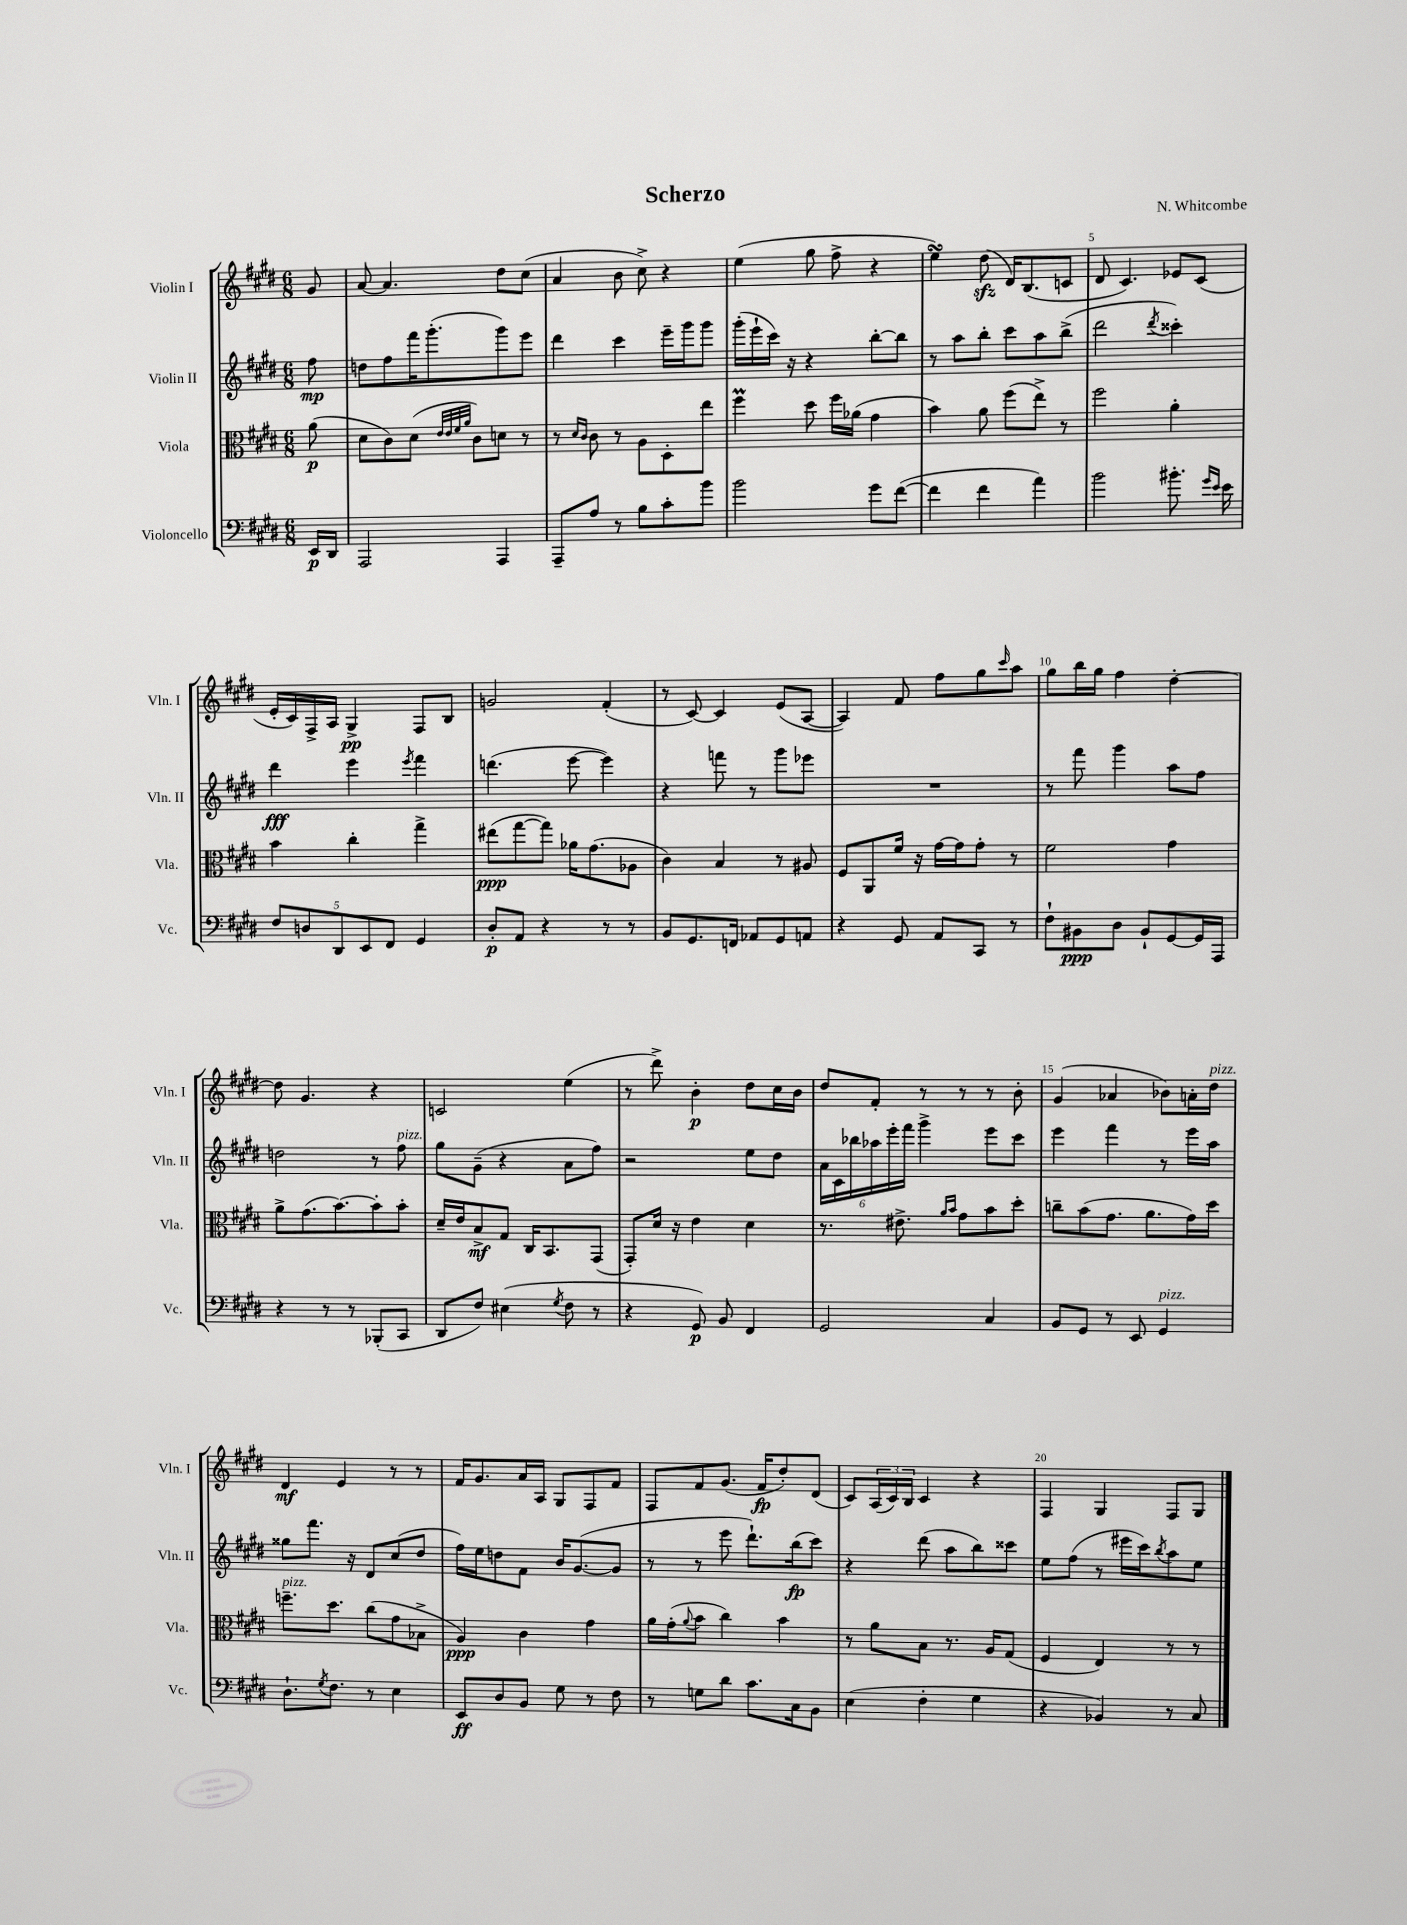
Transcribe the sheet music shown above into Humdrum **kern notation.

**kern	**dynam	**kern	**dynam	**kern	**dynam	**kern	**dynam
*part4	*part4	*part3	*part3	*part2	*part2	*part1	*part1
*staff4	*staff4	*staff3	*staff3	*staff2	*staff2	*staff1	*staff1
*I"Violoncello	*	*I"Viola	*	*I"Violin II	*	*I"Violin I	*
*I'Vc.	*	*I'Vla.	*	*I'Vln. II	*	*I'Vln. I	*
*clefF4	*	*clefC3	*	*clefG2	*	*clefG2	*
*k[f#c#g#d#]	*	*k[f#c#g#d#]	*	*k[f#c#g#d#]	*	*k[f#c#g#d#]	*
*M6/8	*	*M6/8	*	*M6/8	*	*M6/8	*
=	=	=	=	=	=	=	=
16EE/LL	p	(8a\	p	8ff#\	mp	8g#/	.
16DD#/JJ	.	.	.	.	.	.	.
=1	=1	=1	=1	=1	=1	=1	=1
2AAA/	.	8d#\L	.	8ddn\L	.	[8a/	.
.	.	8c#\)	.	8ff#\	.	4.a/]	.
.	.	(8d#\J	.	16fff#\K	.	.	.
.	.	.	.	(8.ggg#'\	.	.	.
.	.	32qqe/LLL	.	.	.	.	.
.	.	32qqe/	.	.	.	.	.
.	.	32qqf#/	.	.	.	.	.
.	.	32qqa/JJJ	.	.	.	.	.
.	.	8c#\L)	.	.	.	.	.
4AAA/	.	8dn\J	.	8ggg#\)	.	8dd#\L	.
.	.	8r	.	8eee\J	.	(8cc#\J	.
=2	=2	=2	=2	=2	=2	=2	=2
8AAA~/L	.	8r	.	4ddd#\	.	4a/	.
.	.	16qqd#/LL	.	.	.	.	.
.	.	16qqc#/JJ	.	.	.	.	.
8A/J	.	8c#\	.	.	.	.	.
8r	.	8r	.	4ccc#\	.	8b\	.
8B\L	.	8A\L	.	.	.	8cc#^\)	.
8c#'\	.	8D#'\	.	16eee~\LL	.	4r	.
.	.	.	.	16ggg#\J	.	.	.
8b\J	.	8ee\J	.	8ggg#\J	.	.	.
=3	=3	=3	=3	=3	=3	=3	=3
2b\	.	4ff#M\	.	(16ggg#'\LL	.	(4ee\	.
.	.	.	.	16eee`\	.	.	.
.	.	.	.	16ccc#\JJ)	.	.	.
.	.	.	.	16r	.	.	.
.	.	8dd#\	.	4r	.	8gg#\	.
.	.	16ff#\LL	.	.	.	8ff#^\	.
.	.	(16a-X\JJ	.	.	.	.	.
8g#\L	.	4g#\	.	[8bb'\L	.	4r	.
([8f#\J	.	.	.	8bb\J]	.	.	.
=4	=4	=4	=4	=4	=4	=4	=4
4f#\]	.	4b\)	.	8r	.	4eesSSs\)	.
.	.	.	.	8aa\L	.	.	.
4f#\	.	8a\	.	8bb'\J	.	(8dd#zz\	.
.	.	(8ff#\L	.	8ccc#\L	.	16d#/KL)	.
.	.	.	.	.	.	(8.B/	.
4a\)	.	8ee^\J)	.	8aa\	.	.	.
.	.	8r	.	(8bb^\J	.	8cn/J	.
=5	=5	=5	=5	=5	=5	=5	=5
2b\	.	2ff#\	.	2ddd#\	.	8d#/	.
.	.	.	.	.	.	4.c#/)	.
.	.	.	.	8qddd#/	.	.	.
8.b#X'\	.	4a'\	.	4ccc##X'\)	.	8e-X/L	.
.	.	.	.	.	.	(8c#/J	.
16qqg#/LL	.	.	.	.	.	.	.
16qqe/JJ	.	.	.	.	.	.	.
16e\	.	.	.	.	.	.	.
!!LO:LB:g=z
=6	=6	=6	=6	=6	=6	=6	=6
10F#/L	.	4b\	.	4ddd#\	fff	16e'/LL	.
.	.	.	.	.	.	16c#/)	.
10Dn/	.	.	.	.	.	.	.
.	.	.	.	.	.	16F#^/	.
.	.	.	.	.	.	16A/JJ	.
10DD#/	.	.	.	.	.	.	.
.	.	4cc#'\	.	4eee\	.	4G#^/	pp
10EE/	.	.	.	.	.	.	.
10FF#/J	.	.	.	.	.	.	.
.	.	.	.	8qeee/	.	.	.
4GG#/	.	4gg#^\	.	4fff#\	.	8F#/L	.
.	.	.	.	.	.	8B/J	.
=7	=7	=7	=7	=7	=7	=7	=7
8D#'/L	p	(8ee#X\L	ppp	(4.dddn\	.	2gn/	.
8AA/J	.	[8gg#\	.	.	.	.	.
4r	.	8gg#\J])	.	.	.	.	.
.	.	16a-X\KL	.	[8eee\	.	.	.
.	.	(8.g#\	.	.	.	.	.
8r	.	.	.	4eee\])	.	(4f#'/	.
8r	.	8A-X\J	.	.	.	.	.
=8	=8	=8	=8	=8	=8	=8	=8
8BB/L	.	4c#\)	.	4r	.	8r	.
8.GG#/	.	.	.	.	.	[8c#/)	.
.	.	4B/	.	8fffn\	.	4c#/]	.
16FFn/Jk	.	.	.	.	.	.	.
8AA-X/L	.	.	.	8r	.	.	.
8GG#/	.	8r	.	8ggg#\L	.	(8e/L	.
8AAn/J	.	8A#X/	.	8eee-X\J	.	[8A/J	.
=9	=9	=9	=9	=9	=9	=9	=9
4r	.	8F#/L	.	2.r	.	4A/])	.
.	.	8AA/	.	.	.	.	.
8GG#/	.	16f#/Jk	.	.	.	8f#/	.
.	.	16r	.	.	.	.	.
8AA/L	.	[16g#\LL	.	.	.	8ff#\L	.
.	.	16g#\J]	.	.	.	.	.
8CC#/J	.	8g#'\J	.	.	.	8gg#\	.
.	.	.	.	.	.	16qqccc#/	.
8r	.	8r	.	.	.	8aa\J	.
=10	=10	=10	=10	=10	=10	=10	=10
8F#`\L	.	2f#\	.	8r	.	8gg#\L	.
8BB#X\	ppp	.	.	8fff#\	.	16bb\L	.
.	.	.	.	.	.	16gg#\JJ	.
8D#\J	.	.	.	4ggg#\	.	4ff#\	.
8BB#`/L	.	.	.	.	.	.	.
[8GG#/	.	4g#\	.	8aa\L	.	[4dd#'\	.
16GG#/L]	.	.	.	8ff#\J	.	.	.
16AAA/JJ	.	.	.	.	.	.	.
!!LO:LB:g=z
=11	=11	=11	=11	=11	=11	=11	=11
4r	.	8a^\L	.	2ddn\	.	8dd#\]	.
.	.	(8.g#\	.	.	.	4.g#/	.
8r	.	.	.	.	.	.	.
.	.	[8.b\)	.	.	.	.	.
8r	.	.	.	.	.	.	.
(8BBB-X'/L	.	8b'\]	.	8r	.	4r	.
!	!	!	!	!LO:TX:a:i:t=pizz.	!	!	!
8CC#/J	.	8b'\J	.	8ff#\	.	.	.
=12	=12	=12	=12	=12	=12	=12	=12
8DD#/L	.	16d#~/LL	.	8gg#\L	.	2cn/	.
.	.	16e/J	.	.	.	.	.
8F#/J)	.	8B^/	mf	(8g#~\J	.	.	.
(4E#X\	.	8G#/J	.	4r	.	.	.
.	.	16C#/KL	.	.	.	.	.
.	.	8.BB/	.	.	.	.	.
8qG#/	.	.	.	.	.	.	.
8F#\	.	.	.	8a\L	.	(4ee\	.
8r	.	(8GG#/J	.	8ff#\J)	.	.	.
=13	=13	=13	=13	=13	=13	=13	=13
4r	.	8GG#'/L)	.	2r	.	8r	.
.	.	16d#/Jk	.	.	.	8ddd#^\)	.
.	.	16r	.	.	.	.	.
8GG#/)	p	4e\	.	.	.	4b'\	p
8BB/	.	.	.	.	.	.	.
4FF#/	.	4d#\	.	8ee\L	.	8dd#\L	.
.	.	.	.	8dd#\J	.	16cc#\L	.
.	.	.	.	.	.	16b\JJ	.
=14	=14	=14	=14	=14	=14	=14	=14
2GG#/	.	8.r	.	24a\LL	.	8dd#/L	.
.	.	.	.	24c#\	.	.	.
.	.	.	.	24bb-X\	.	.	.
.	.	.	.	24aa-X\	.	8f#'/J	.
.	.	.	.	24eee'\	.	.	.
.	.	8.e#X^\	.	.	.	.	.
.	.	.	.	24fff#\JJ	.	.	.
.	.	.	.	4ggg#^\	.	8r	.
.	.	16qqa/LL	.	.	.	.	.
.	.	16qqb/JJ	.	.	.	.	.
.	.	8g#\L	.	.	.	8r	.
4C#/	.	8b\	.	8eee\L	.	8r	.
.	.	8dd#'\J	.	8ccc#\J	.	8b'\	.
=15	=15	=15	=15	=15	=15	=15	=15
8BB/L	.	8ccn~\L	.	4eee\	.	(4g#/	.
8GG#/J	.	(8b\	.	.	.	.	.
8r	.	8.g#\J	.	4fff#\	.	4a-X/	.
8EE/	.	.	.	.	.	.	.
.	.	8.a\L	.	.	.	.	.
!LO:TX:a:i:t=pizz.	!	!	!	!	!	!	!
4GG#/	.	.	.	8r	.	8b-X\L)	.
.	.	16g#\L)	.	16eee\LL	.	16an'\L	.
!	!	!	!	!	!	!LO:TX:a:i:t=pizz.	!
.	.	16dd#\JJ	.	16aa\JJ	.	16dd#\JJ	.
!!LO:LB:g=z
=16	=16	=16	=16	=16	=16	=16	=16
!	!	!LO:TX:a:i:t=pizz.	!	!	!	!	!
8.D#`\L	.	8.ffn~\L	.	8gg##X\L	.	4d#/	mf
.	.	.	.	8.fff#\J	.	.	.
8qG#/	.	.	.	.	.	.	.
8.F#\J	.	8.dd#\J	.	.	.	.	.
.	.	.	.	.	.	4e/	.
.	.	.	.	16r	.	.	.
8r	.	(8cc#\L	.	8d#/L	.	.	.
4E\	.	8g#\	.	(8cc#/	.	8r	.
.	.	8B-X^\J	.	8dd#/J	.	8r	.
=17	=17	=17	=17	=17	=17	=17	=17
8EE/L	ff	4A/)	ppp	16ff#\LL)	.	16f#/KL	.
.	.	.	.	16ee\J	.	8.g#/	.
8D#/	.	.	.	8ddn\	.	.	.
8BB/J	.	4c#\	.	8f#\J	.	16a/L	.
.	.	.	.	.	.	16A/JJ	.
8G#\	.	.	.	16b/KL	.	8G#/L	.
.	.	.	.	([8.g#/	.	.	.
8r	.	4g#\	.	.	.	8F#/	.
8F#\	.	.	.	8g#/J]	.	8f#/J	.
=18	=18	=18	=18	=18	=18	=18	=18
8r	.	16a\LL	.	8r	.	8F#/L	.
.	.	(16g#'\J	.	.	.	.	.
.	.	8qqa/	.	.	.	.	.
8Gn\L	.	8b\J	.	8r	.	8f#/	.
8d#\J	.	4cc#\)	.	8eee\	.	(8.g#/J	.
8.c#\L	.	.	.	8.ddd#`\L)	.	.	.
.	.	.	.	.	.	16f#/KL	fp
.	.	4b\	.	.	.	8dd#'/)	.
16C#\k	.	.	.	(16bb\k	fp	.	.
8BB\J	.	.	.	8ccc#\J)	.	(8d#/J	.
=19	=19	=19	=19	=19	=19	=19	=19
(4E\	.	8r	.	4r	.	8c#/L)	.
.	.	8a\L	.	.	.	(24A/L	.
.	.	.	.	.	.	24c#/)	.
.	.	.	.	.	.	24B/JJ	.
4F#'\	.	8B\J	.	(8ddd#\	.	4c#/	.
.	.	8.r	.	8aa\L	.	.	.
4G#\	.	.	.	8bb\)	.	4r	.
.	.	16A/KL	.	.	.	.	.
.	.	(8G#/J	.	8ccc##X\J	.	.	.
=20	=20	=20	=20	=20	=20	=20	=20
4r	.	4F#/	.	8ee\L	.	4F#/	.
.	.	.	.	(8ff#\J	.	.	.
4BB-X/)	.	4E/)	.	8r	.	4G#/	.
.	.	.	.	16eee#X\LL	.	.	.
.	.	.	.	16ccc#\J)	.	.	.
.	.	.	.	8qbb/	.	.	.
8r	.	8r	.	8aa\	.	8F#/L	.
8C#/	.	8r	.	8ee\J	.	8G#/J	.
==	==	==	==	==	==	==	==
*-	*-	*-	*-	*-	*-	*-	*-
